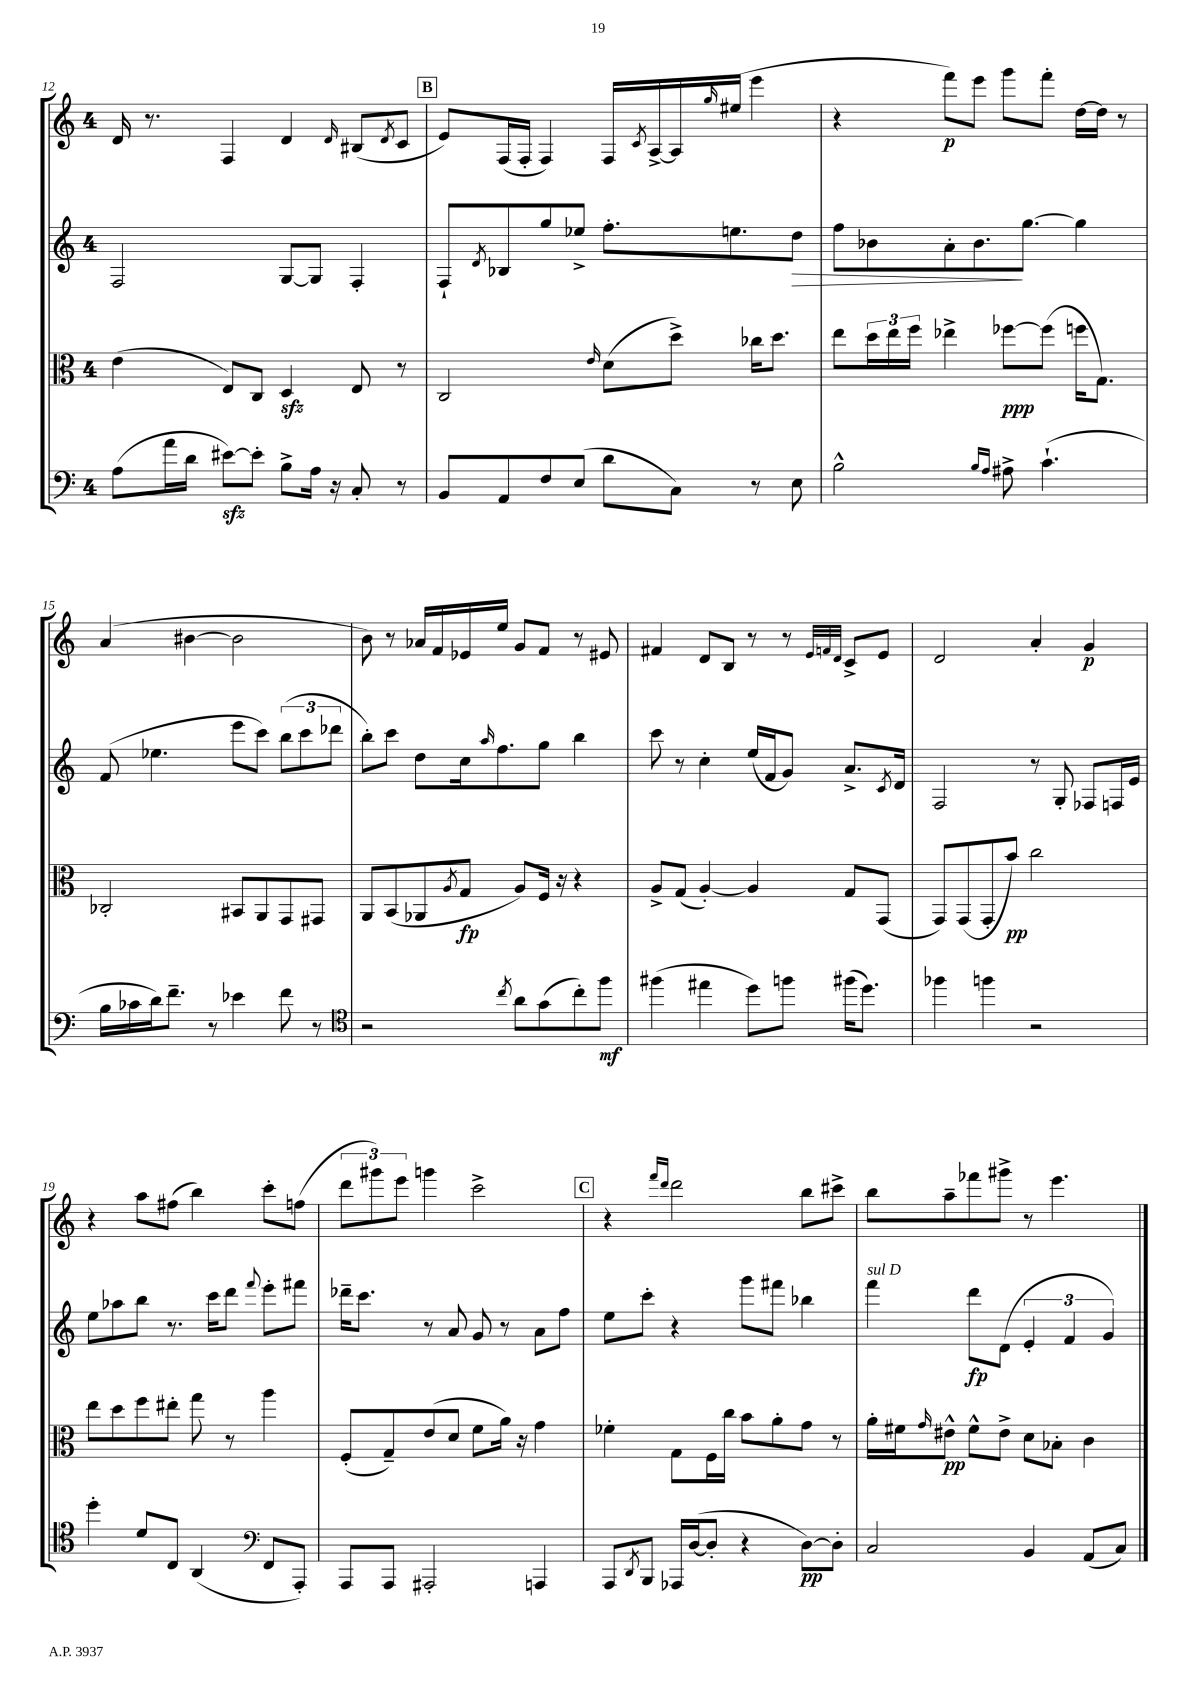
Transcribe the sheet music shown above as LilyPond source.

<<
\new StaffGroup <<
\new Staff = "s0" {
    \clef treble \key c \major \once \override Staff.TimeSignature.style = #'single-digit \time 4/4
    d'16 r8. f4 d'4 \grace { d'16 } bis8( \acciaccatura { d'8 } c'8 |
    \mark \markup { \box "B" } e'8) f16( f16-. f4) f16 \acciaccatura { c'8 } a16~-> a16 \grace { g''16 } eis''16( e'''4 |
    r4 f'''8\p) e'''8 g'''8 f'''8-. d''16~ d''16 r8 |
    a'4( bis'4~ bis'2 |
    b'8) r8 aes'16 f'16 ees'16 e''16 g'8 f'8 r8 eis'8 |
    fis'4 d'8 b8 r8 r8 \grace { e'32 f'32 d'32 } c'8-> e'8 |
    d'2 a'4-. g'4\p |
    r4 a''8 fis''8( b''4) c'''8-. f''8( |
    \tuplet 3/2 { d'''8 gis'''8) e'''8 } g'''4 c'''2-> |
    \mark \markup { \box "C" } r4 \grace { f'''16 d'''16 } d'''2 b''8 cis'''8-> |
    b''8 a''8-- fes'''8 gis'''8-> r8 e'''4. \bar "|." |
}
\new Staff = "s1" {
    \clef treble \key c \major \once \override Staff.TimeSignature.style = #'single-digit \time 4/4
    f2 g8~ g8 f4-. |
    \mark \markup { \box "B" } f8-! \acciaccatura { d'8 } bes8 g''8 ees''8-> f''8.-. e''8. d''8\> |
    f''8 bes'8 a'8-. bes'8.\! g''8.~ g''4 |
    f'8( ees''4. e'''8 c'''8) \tuplet 3/2 { b''8( c'''8 des'''8 } |
    b''8-.) c'''8 d''8 c''16 \grace { a''16 } f''8. g''8 b''4 |
    c'''8 r8 c''4-. e''16( f'16 g'8) a'8.-> \acciaccatura { c'8 } d'16 |
    f2 r8 g8-. fes8 f16 e'16 |
    e''8 aes''8 b''8 r8. c'''16 d'''8 \appoggiatura { f'''8 } e'''8-. fis'''8 |
    des'''16-- c'''8. r8 a'8 g'8 r8 a'8 f''8 |
    \mark \markup { \box "C" } e''8 c'''8-. r4 g'''8 fis'''8 bes''4 |
    f'''4^\markup { \italic "sul D" } d'''8\fp d'8( \tuplet 3/2 { e'4-. f'4 g'4) } \bar "|." |
}
\new Staff = "s2" {
    \clef alto \key c \major \once \override Staff.TimeSignature.style = #'single-digit \time 4/4
    e'4( e8) c8 d4\sfz e8 r8 |
    \mark \markup { \box "B" } c2 \grace { e'16 } d'8( d''8->) ces''16 d''8. |
    e''8 \tuplet 3/2 { d''16 e''16 f''16 } ees''4-> fes''8~\ppp fes''8( f''16 g8.) |
    ces2-. bis,8 a,8 g,8 gis,8 |
    a,8 b,8( aes,8 \acciaccatura { a8 } g8\fp a8) f16 r16 r4 |
    a8-> g8( a4~-.) a4 g8 g,8( |
    g,8) g,8( g,8-. b'8\pp) c''2 |
    e''8 d''8 f''8 eis''8-. g''8 r8 a''4 |
    f8-.( g8--) e'8( d'8 f'8 a'16) r16 g'4 |
    \mark \markup { \box "C" } fes'4-. g8 f16 c''16 b'8 a'8-. g'8 r8 |
    a'16-. fis'16 \grace { g'16 } eis'8-^\pp fis'8-^ eis'8-> d'8 bes8-. c'4 \bar "|." |
}
\new Staff = "s3" {
    \clef bass \key c \major \once \override Staff.TimeSignature.style = #'single-digit \time 4/4
    a8( a'16 d'16 eis'8~\sfz) eis'8-. b8-> a16 r16 c8-. r8 |
    \mark \markup { \box "B" } b,8 a,8 f8 e8( d'8 c8) r8 e8 |
    b2-^ \grace { b16 a16 } ais8-> c'4.-!( |
    b16 ces'16 d'16) f'8.-- r8 ees'4 f'8 r8 |
    \clef tenor r2 \acciaccatura { c''8 } a'8 g'8( c''8-.) f''8\mf |
    fis''4( eis''4 d''8) f''8 fis''16( d''8.) |
    fes''4 f''4 r2 |
    d''4-. d'8 c8 a,4( \clef bass f,8 a,,8-.) |
    a,,8 a,,8 ais,,2-. a,,4 |
    \mark \markup { \box "C" } a,,8 \acciaccatura { d,8 } b,,8 aes,,16 d16~( d8-. r4 d8~\pp) d8-. |
    c2 b,4 a,8( c8) \bar "|." |
}
>>
>>
\layout { \context { \Score currentBarNumber = #12 } }
